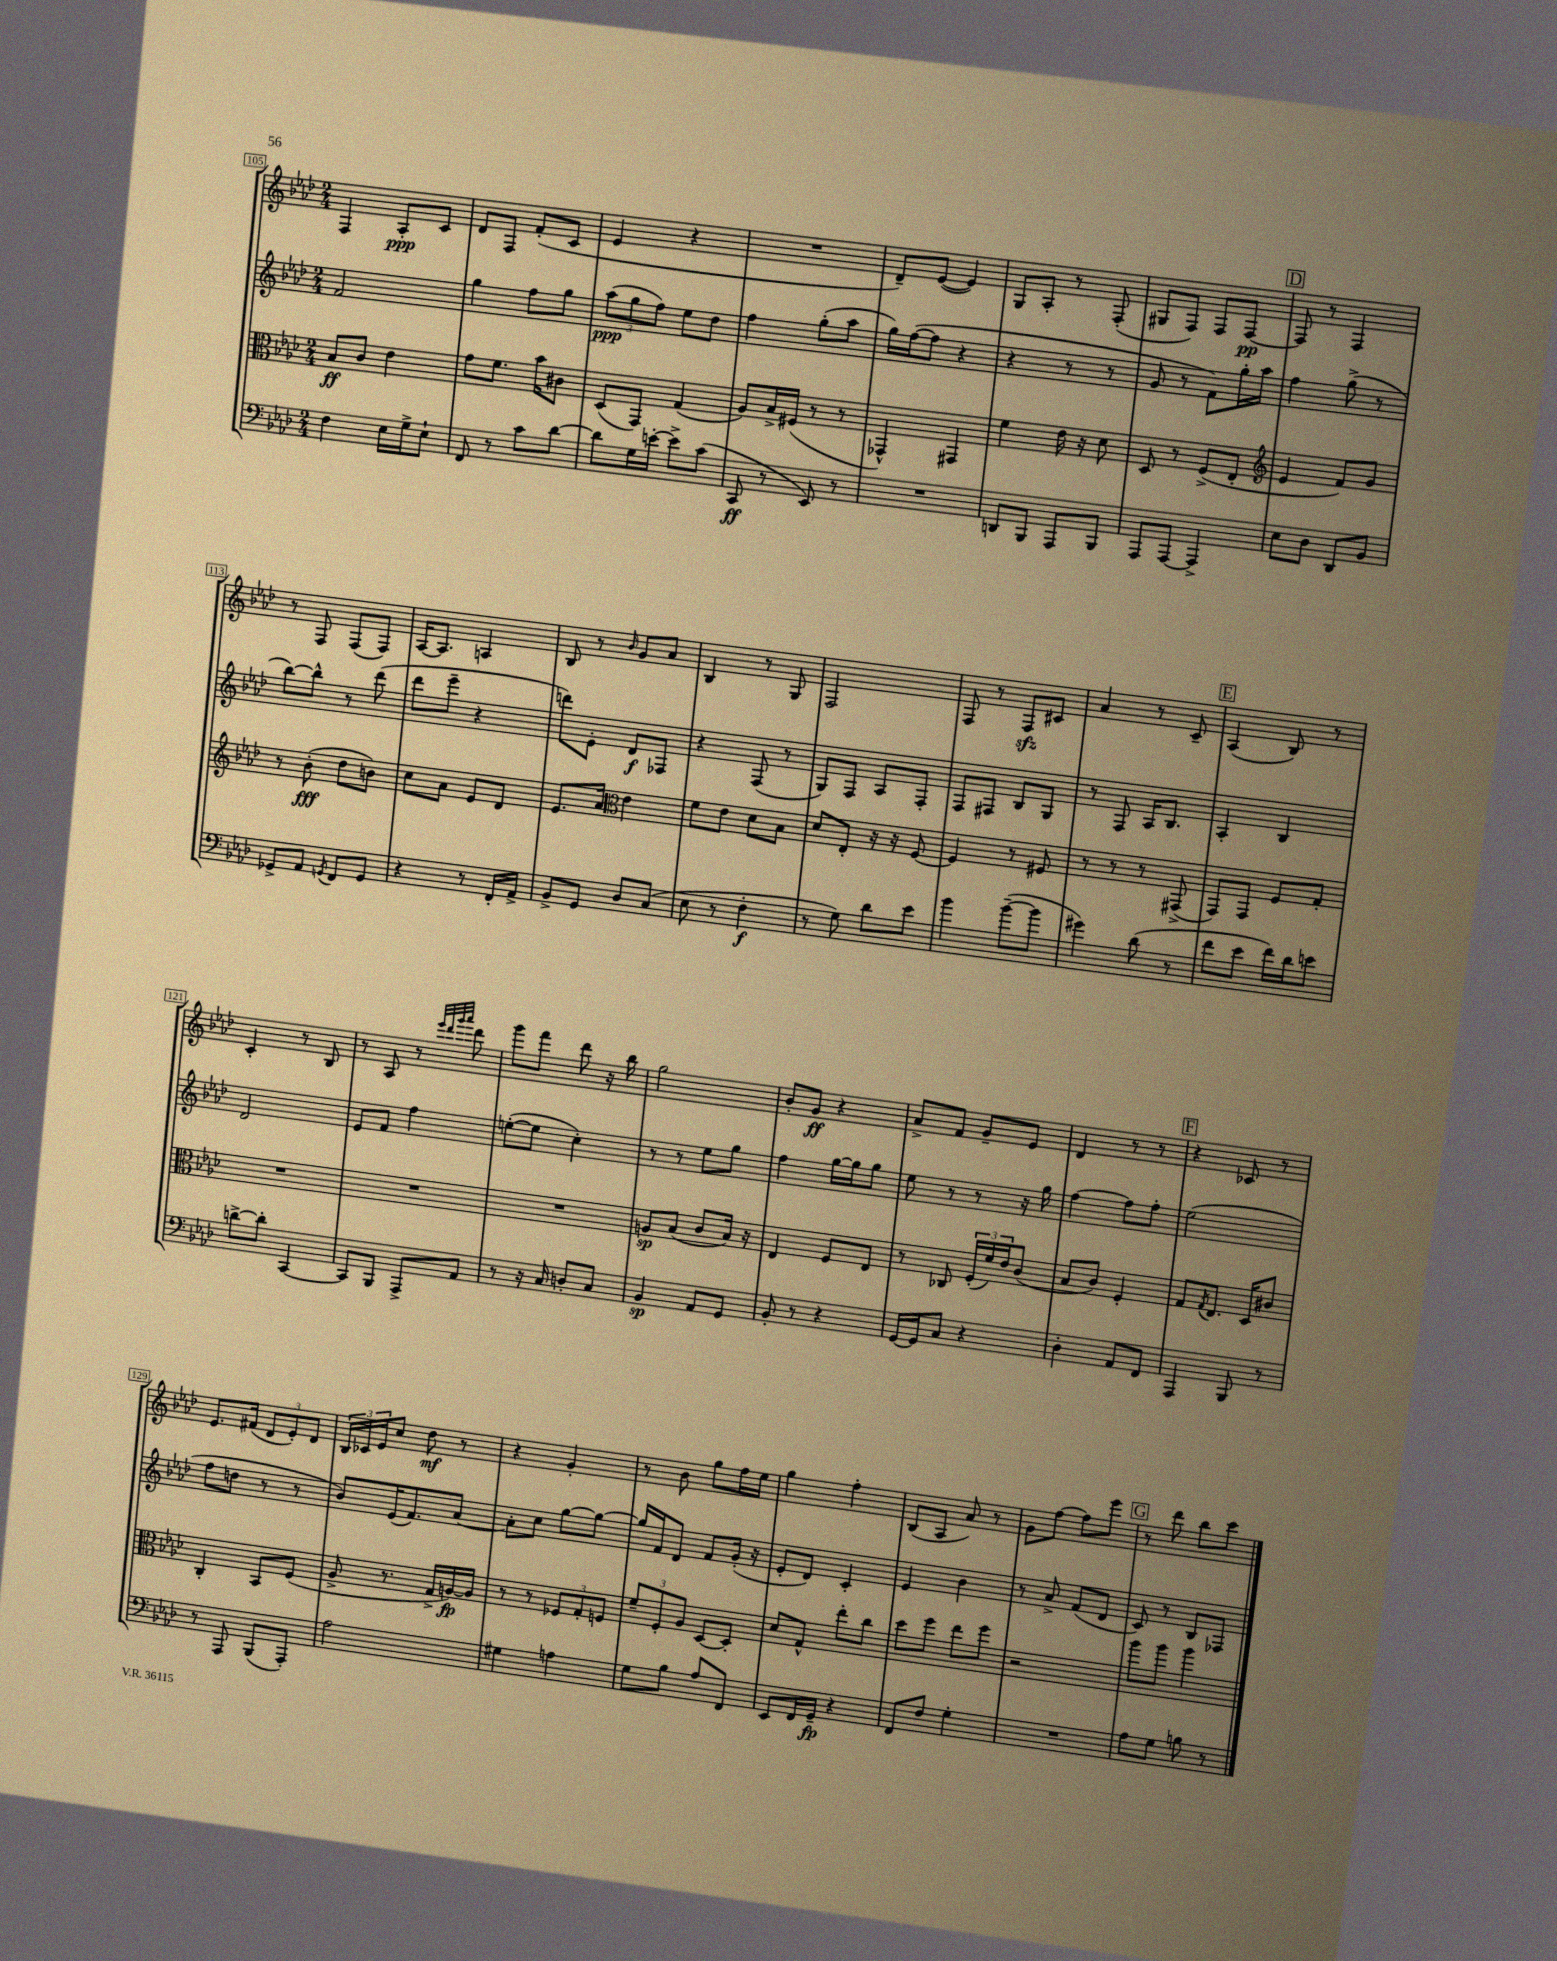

**kern	**kern	**kern	**kern
*staff4	*staff3	*staff2	*staff1
*clefF4	*clefC3	*clefG2	*clefG2
*k[b-e-a-d-]	*k[b-e-a-d-]	*k[b-e-a-d-]	*k[b-e-a-d-]
*M2/4	*M2/4	*M2/4	*M2/4
4F	8B-	2f	4F
.	8c	.	.
16E-	4e-	.	8A-'
16G^	.	.	.
8E-`	.	.	8c
=	=	=	=
8FF	8g	4gg	8d-
8r	8.f	.	8F
8c	.	8ff	(8f'
.	16b-	.	.
[8d-	8c#	8gg	8c
=	=	=	=
8d-]	(8D-	(12aa-	4e-
.	.	12gg	.
16G	8GG)	.	.
.	.	12ff)	.
[16e'	.	.	.
8e^]	(4G	8ee-	4r
(8c	.	8dd-	.
=	=	=	=
8CC	8A-)	4ff	2r
8r	16B-^	.	.
.	(16F#	.	.
8EE-)	8r	(8gg'	.
8r	8r	8aa-	.
=	=	=	=
2r	4GG-^^)	16gg)	8d-~)
.	.	([16ff	.
.	.	8ff]	([8e-
.	4GG#	4r	4e-])
=	=	=	=
8DD	4f	4r	8G
8BBB-	.	.	8A-'
8AAA-	16e-	8r	8r
.	16r	.	.
8BBB-	8d-	8r	(8F'
=	=	=	=
8AAA-	8D-	8g	8G#
[8AAA-	8r	8r	8F)
4AAA-^]	(8F^	8f)	8F
.	8E-'	16gg'	[8F
.	.	16aa-	.
=	=	=	=
*	*clefG2	*	*
8E-	4e-	4ff	8F]
8D-	.	.	8r
8DD-	8f)	(8gg^	4F
8BB-	8g	8r	.
=	=	=	=
8GG-^	8r	[8bb-)	8r
8AA-	(8b-'	8bb-^^]	8F
8qGG	.	.	.
8FF	8dd-	8r	(8F
8GG	8b)	(8ddd-	8F)
=	=	=	=
4r	8cc	8ddd-	[16A-
.	.	.	8.A-]
.	8a-	8eee-~	.
8r	8e-	4r	4A
16FF'	8d-	.	.
16AA-^	.	.	.
=	=	=	=
8BB-^	8.e-	8ddd)	8B-
8GG	.	8e-'	8r
.	16a-	.	.
*	*clefC3	*	*
.	.	.	16qqb-
8D-	4e-	8d-	8g
(8C	.	8F-	8a-
=	=	=	=
8E-	8f	4r	4B-
8r	8e-	.	.
4F'	8d-	(8F	8r
.	8B-	8r	8G
=	=	=	=
8r	8d-	8G)	2F
8G)	8E-'	8F	.
8d-	16r	8A-	.
.	16r	.	.
8e-	[8F	8F'	.
=	=	=	=
4b-	4F]	8F	8F
.	.	8F#	8r
([8b-~	8r	8B-	8F
8b-]	8F#	8G	8c#
=	=	=	=
4g#)	8r	8r	4a-
.	8r	8F	.
(8d-	8r	16A-	8r
.	.	8.B-	.
8r	(8GG#^	.	8c~
=	=	=	=
8f	8GG)	4A-'	(4A-
8e-	8GG	.	.
16f)	8F	4B-	8B-)
16d-	.	.	.
8e	8G'	.	8r
=	=	=	=
[8d^	2r	2d-	4c'
8d']	.	.	.
[4CC	.	.	8r
.	.	.	8B-
=	=	=	=
8CC]	2r	8e-	8r
8BBB-	.	8f	8A-
8AAA-^	.	4ff	8r
.	.	.	32qqeee-
.	.	.	32qqddd-
.	.	.	32qqggg
.	.	.	32qqaaa-
8AA-	.	.	8ddd-
=	=	=	=
8r	2r	([8ee'	8ggg
16r	.	8ee]	8fff
16C	.	.	.
8D'	.	4cc')	8ddd-
8C	.	.	16r
.	.	.	16bb-
=	=	=	=
4BB-	8A	8r	2gg
.	(8B-	8r	.
8AA-	8c	8ee-	.
8GG	16B-)	8gg	.
.	16r	.	.
=	=	=	=
8BB-'	4E-	4ff	8b-'
8r	.	.	8g
4r	8F	[16gg	4r
.	.	16gg]	.
.	8E-	8gg	.
=	=	=	=
[16GG	8r	8ee-	8a-^
16GG]	.	.	.
8C	8C-	8r	8f
4r	(24F'	8r	8g~
.	24f)	.	.
.	24e-	.	.
.	(8c	16r	8e-
.	.	16gg	.
=	=	=	=
4D-'	8B-	[4ff	4d-
.	8c)	.	.
8AA-	4F'	8ff]	8r
8FF	.	8ff'	8r
=	=	=	=
4AAA-	8G	(2ee-	4r
.	8qG	.	.
.	8.E-	.	.
8BBB-	.	.	8c-
.	16D-	.	.
8r	8c#	.	8r
=	=	=	=
8r	4C'	8ff	8.e-
8AAA-	.	8dd	.
.	.	.	(16f#
(8BBB-	8BB-	8r	12d-
.	.	.	12e-')
8AAA-')	(8F	8r	.
.	.	.	12d-
=	=	=	=
2A-	8A-^	8b-)	24B-
.	.	.	24c-
.	.	.	24e-
.	8.r	(16e-	8cc
.	.	8.f)	.
.	.	.	8dd-
.	16G^	.	.
.	[16A)	[8a-	8r
.	16A]	.	.
=	=	=	=
4G#	8r	8a-']	4r
.	8r	8cc	.
4A	12F-	[8gg	4g'
.	12G'	.	.
.	.	8gg_	.
.	12F	.	.
=	=	=	=
8G	12f~	16gg]	8r
.	.	16f	.
.	12F'	.	.
8B-	.	8d-	8b-
.	12A-	.	.
8A-	[8D-	8f	8gg
8FF	8D-']	(16g'	16ff
.	.	16r	16ee-
=	=	=	=
8EE-	8d-	8e-'	4gg
16FF	8G^^	8d-)	.
16GG~	.	.	.
4r	8ee-'	4c'	4ff'
.	8cc	.	.
=	=	=	=
8FF	8dd-	4e-	(8B-
8F	8ff	.	8A-
4G'	8ee-	4b-	8a-)
.	8ff	.	8r
=	=	=	=
2r	2r	8r	8g
.	.	8a-^	[8ff
.	.	(8f	8ff]
.	.	8d-	8eee-
=	=	=	=
8A-	8aa-	8c)	8r
8G	8aa-	8r	8ddd-
8B	4aa-	8B-	8bb-
8r	.	8F-	8ccc
==	==	==	==
*-	*-	*-	*-
